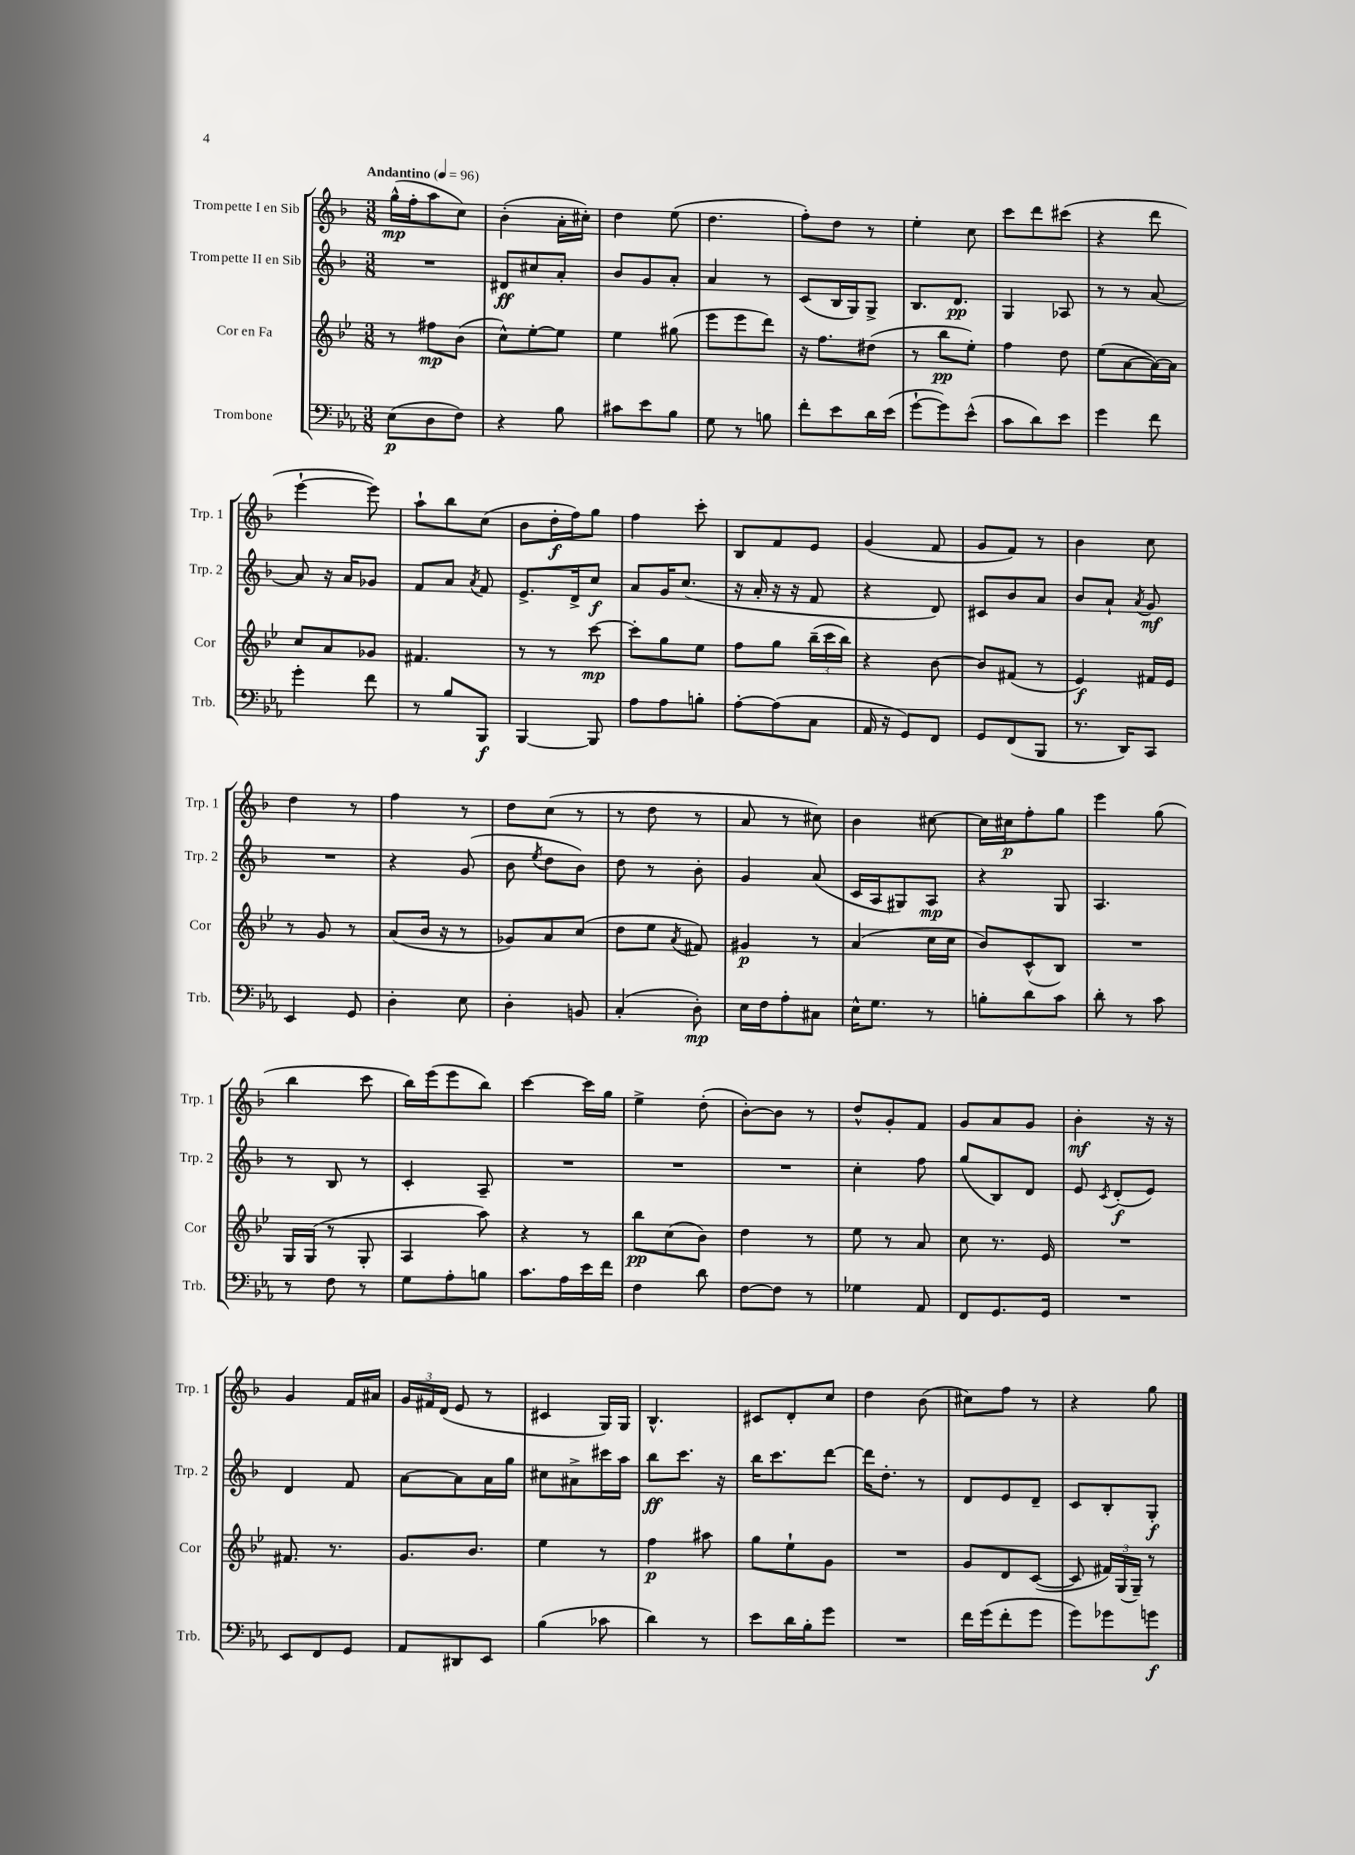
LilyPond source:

<<
\new StaffGroup <<
\new Staff = "s0" \with { instrumentName = "Trompette I en Sib" shortInstrumentName = "Trp. 1" } {
    \clef treble \key f \major \numericTimeSignature \time 3/8 \tempo "Andantino" 4 = 96
    \autoBeamOff g''16[-^\mp( f''16-. a''8 c''8]) |
    bes'4-.( a'16[-. cis''16]-.) |
    d''4 e''8( |
    d''4. |
    f''8[-.) d''8] r8 |
    e''4-. c''8 |
    c'''8[ d'''8 cis'''8]( |
    r4 d'''8 |
    e'''4~-! e'''8) |
    a''8[-! bes''8 c''8]( |
    bes'8[ d''16-.\f f''16) g''8] |
    f''4 c'''8-. |
    bes8[ f'8 e'8] |
    g'4( f'8 |
    g'8[ f'8]) r8 |
    bes'4 c''8 |
    d''4 r8 |
    f''4 r8 |
    d''8[ c''8]( r8 |
    r8 d''8 r8 |
    a'8 r8 cis''8) |
    bes'4 cis''8~ |
    cis''16[ cis''16\p f''8-. g''8] |
    e'''4 g''8( |
    bes''4 c'''8 |
    bes''16[) e'''16( e'''8 bes''8]) |
    c'''4~ c'''16[ g''16] |
    e''4-> d''8-.( |
    bes'8[~-.) bes'8] r8 |
    d''8[-^ g'8-. f'8] |
    g'8[ a'8 g'8] |
    bes'4-.\mf r16 r16 |
    g'4 f'16[ ais'16] |
    \tuplet 3/2 { g'16[ fis'16 d'16]( } e'8 r8 |
    cis'4 g16[) g16] |
    bes4.-^ |
    cis'8[ d'8-. c''8] |
    d''4 bes'8( |
    cis''8[) f''8] r8 |
    r4 g''8 \bar "|." |
}
\new Staff = "s1" \with { instrumentName = "Trompette II en Sib" shortInstrumentName = "Trp. 2" } {
    \clef treble \key f \major \numericTimeSignature \time 3/8
    \autoBeamOff R4. |
    dis'8[\ff cis''8 a'8]-. |
    bes'8[ g'8 a'8]-. |
    a'4 r8 |
    c'8[( bes16 g16) g8]-> |
    bes8.[ d'8.]\pp |
    g4 aes8 |
    r8 r8 a'8~ |
    a'8 r16 a'16[ ges'8] |
    f'8[ a'8] \acciaccatura { a'8 } f'8 |
    e'8.[-> d'16-> c''8]\f |
    a'8[ g'16 c''8.]( |
    r16 a'16-. r16 r16 f'8 |
    r4 d'8) |
    cis'8[ bes'8 a'8] |
    bes'8[ a'8]-! \acciaccatura { a'8 } g'8\mf |
    R4. |
    r4 g'8( |
    bes'8 \acciaccatura { e''8 } d''8[ bes'8]) |
    d''8 r8 bes'8-. |
    g'4 a'8( |
    c'16[ a16 gis8) a8]\mp |
    r4 g8 |
    a4. |
    r8 bes8 r8 |
    c'4-. a8-- |
    R4. |
    R4. |
    R4. |
    c''4-. f''8 |
    g''8[( bes8) d'8] |
    e'8 \acciaccatura { c'8 } d'8[-.\f( e'8]) |
    d'4 f'8 |
    a'8[~ a'8 a'16 g''16] |
    cis''8[ ais'8-> cis'''16 a''16] |
    bes''8[\ff c'''8.] r16 |
    bes''16[ c'''8. d'''8]~ |
    d'''16[ d''8.]-. r8 |
    d'8[ e'8 d'8]-- |
    c'8[ bes8-. g8]-.\f \bar "|." |
}
\new Staff = "s2" \with { instrumentName = "Cor en Fa" shortInstrumentName = "Cor" } {
    \clef treble \key bes \major \numericTimeSignature \time 3/8
    \autoBeamOff r8 fis''8[\mp bes'8]( |
    c''8[-^) ees''8~-. ees''8] |
    ees''4 gis''8( |
    ees'''8[ ees'''8 d'''8]) |
    r16 f''8.[ dis''8]( |
    r8 bes''8[\pp ees''8]-.) |
    f''4 d''8 |
    ees''8[( a'8~ a'16~) a'16] |
    c''8[ a'8 ges'8] |
    fis'4. |
    r8 r8 c'''8~\mp |
    c'''8[-. g''8 ees''8] |
    f''8[ g''8] \tuplet 3/2 { bes''16[--( c'''16 bes''16]) } |
    r4 bes'8~ |
    bes'8[ fis'8]( r8 |
    ees'4\f) fis'16[ ees'16] |
    r8 g'8 r8 |
    a'8[( bes'16] r16 r8 |
    ges'8[) a'8 c''8]( |
    d''8[ ees''8] \acciaccatura { a'8 } fis'8) |
    gis'4\p r8 |
    a'4( c''16[ c''16] |
    bes'8[) c'8-^( bes8]) |
    R4. |
    g16[ g16]( r8 g8-. |
    a4 a''8) |
    r4 r8 |
    bes''8[\pp c''8( bes'8]) |
    d''4 r8 |
    ees''8 r8 a'8 |
    c''8 r8. ees'16 |
    R4. |
    fis'8. r8. |
    g'8.[ bes'8.] |
    ees''4 r8 |
    f''4\p ais''8 |
    g''8[ ees''8-! g'8] |
    R4. |
    g'8[ d'8 c'8]~( |
    c'8 \tuplet 3/2 { fis'16[) g16( g16]--) } r8 \bar "|." |
}
\new Staff = "s3" \with { instrumentName = "Trombone" shortInstrumentName = "Trb." } {
    \clef bass \key ees \major \numericTimeSignature \time 3/8
    \autoBeamOff ees8[\p( d8 f8]) |
    r4 bes8 |
    cis'8[ ees'8 bes8] |
    g8 r8 b8 |
    f'8[-. ees'8 d'16 ees'16]( |
    g'8[~-! g'8) ees'8]-^( |
    c'8[ d'8) ees'8] |
    g'4 f'8 |
    g'4-. f'8 |
    r8 bes8[ bes,,8]\f |
    bes,,4~ bes,,8 |
    aes8[ aes8 b8]-. |
    aes8[~-. aes8( c8] |
    aes,16 r16 g,8[) f,8] |
    g,8[ f,8( bes,,8] |
    r8. d,16[) c,8] |
    ees,4 g,8 |
    d4-. ees8 |
    d4-. b,8 |
    c4-.( d8-.\mp) |
    ees16[ f16 aes8-. cis8] |
    ees16[-^ g8.] r8 |
    b8[-. d'8 c'8] |
    d'8-. r8 c'8 |
    r8 f8 r8 |
    g8[ aes8-. b8] |
    c'8.[ aes16 ees'16 f'16] |
    f4 d'8 |
    f8[~ f8] r8 |
    ges4 aes,8 |
    f,8[ g,8. g,16] |
    R4. |
    ees,8[ f,8 g,8] |
    aes,8[ dis,8 ees,8] |
    bes4( ces'8 |
    d'4) r8 |
    ees'8[ d'16 bes16-. g'8] |
    R4. |
    f'16[ g'16( f'8-. g'8] |
    g'8[) ges'8 g'8]\f \bar "|." |
}
>>
>>
\layout { \context { \Score \remove "Bar_number_engraver" } }
